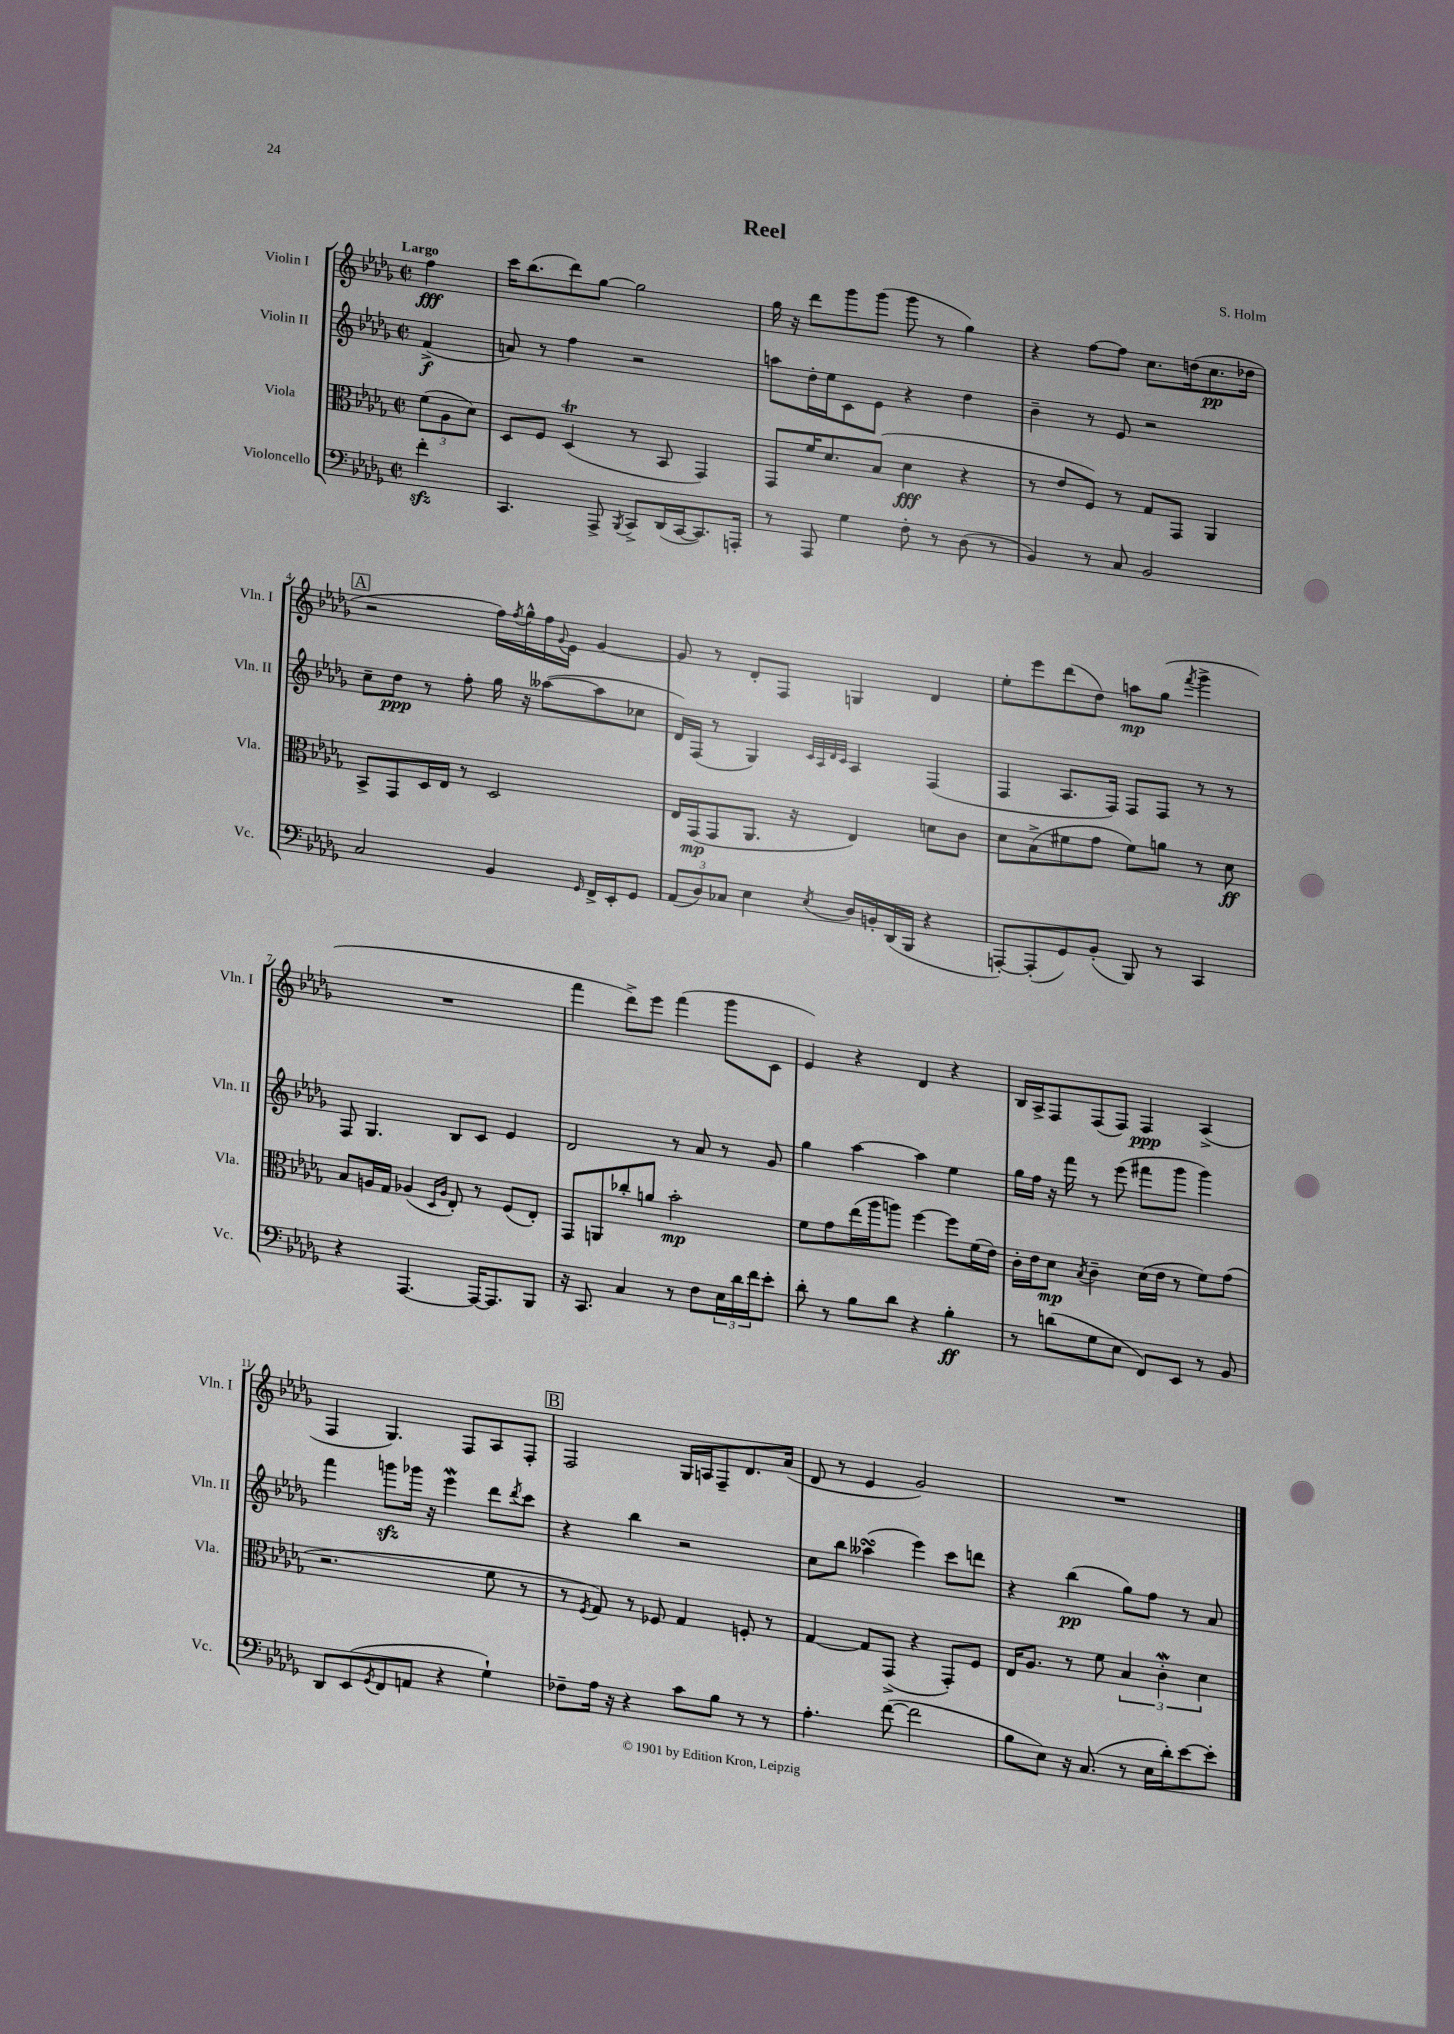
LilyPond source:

\header { title = "Reel" composer = "S. Holm" }
<<
\new StaffGroup <<
\new Staff = "s0" \with { instrumentName = "Violin I" shortInstrumentName = "Vln. I" } {
    \clef treble \key des \major \defaultTimeSignature \time 2/2 \partial 4 \tempo "Largo"
    f''4\fff |
    c'''16 bes''8.( des'''8) ges''8~ ges''2 |
    ges''16 r16 des'''8 ges'''8 ges'''8( ges'''8 r8 ges''4) |
    r4 f''8~ f''8 c''8. d''16( c''8.\pp des''16 |
    \mark \markup { \box "A" } r2 f''16) \acciaccatura { f''8 } ges''16-^ f''16 \appoggiatura { ges'8 } ees'16 ges'4~ |
    ges'8 r8 des'8-. f8 g4 des'4 |
    ees''8-. ees'''8 des'''8( des''8) a''8\mp ges''8( \acciaccatura { f'''8 } ges'''4-> |
    R1 |
    f'''4 des'''8->) ees'''8 f'''4( ges'''8 c'8 |
    ees'4) r4 des'4 r4 |
    bes16 aes16-> f8 f8( f8) f4\ppp aes4->( |
    f4 ges4.) f8 aes8 f8-. |
    \mark \markup { \box "B" } f2 ges16 a16 f8-- des'8. aes'16( |
    des'8 r8 ees'4 ges'2) |
    R1 \bar "|." |
}
\new Staff = "s1" \with { instrumentName = "Violin II" shortInstrumentName = "Vln. II" } {
    \clef treble \key des \major \defaultTimeSignature \time 2/2 \partial 4
    f'4->\f( |
    a'8) r8 f''4 r2 |
    a''8 des''16-. ees''16 c'8 ees'8 r4 des''4 |
    bes'4-- r8 ees'8 r2 |
    \mark \markup { \box "A" } c''8-- des''8\ppp r8 f''8-. ges''16 r16 aeses''8~( aeses''8 ces''8 |
    des'16) f16( r8 ges4) \grace { c'32 aes32 des'32 c'32 } aes4 f4( |
    f4 aes8. f16) f8 f8 r8 r8 |
    f8 ges4. bes8 c'8 ees'4 |
    des'2 r8 aes'8 r8 ges'8 |
    ges''4 aes''4~ aes''4 ees''4 |
    ges''16 f''16 r16 f'''16 r8 ees'''8( fis'''8 ges'''8 ges'''4) |
    f'''4 g'''8\sfz ges'''16 r16 ees'''4\mordent des'''8 \acciaccatura { des'''8 } c'''8 |
    \mark \markup { \box "B" } r4 bes''4 r2 |
    c''8 bes''8 aeses''4\turn( ees'''4) c'''8 d'''8 |
    r4 bes''4\pp( ges''8) f''8 r8 aes'8 \bar "|." |
}
\new Staff = "s2" \with { instrumentName = "Viola" shortInstrumentName = "Vla." } {
    \clef alto \key des \major \defaultTimeSignature \time 2/2 \partial 4
    \tuplet 3/2 { f'8( aes8 des'8) } |
    des8 f8 des4\trill( r8 bes,8 ges,4) |
    ges,8 f'16 des'8. bes8( des'4\fff r4 |
    r8 ees'8 f8) r8 ges8 ges,8 aes,4 |
    \mark \markup { \box "A" } bes,8-> ges,8 des16 ees16 r8 des2 |
    ees16 ges,16\mp( ges,8 aes,8. r16 ees4) d'8 c'8 |
    des'8 bes8->( fis'8 ges'8 fis'8) a'8 r8 des'8\ff |
    bes8 a16 ges16 aes4( \grace { des16 aes16 } ees8-.) r8 f8( ees8-.) |
    ges,8 a,8 ces''8-. a'8 bes'2-.\mp |
    f'8 ges'8 ees''16( aes''16 a''8) f''4~ f''8 f'16( ees'16) |
    c'16-. ees'16 des'8\mp \acciaccatura { bes8 } c'4-- des'16( ees'16 r8 f'8) ges'8( |
    r2. f'8 r8 |
    \mark \markup { \box "B" } r8 \acciaccatura { f8 } ges8) r8 fes8 ges4 f8-. r8 |
    ges4~ ges8 ges,8->( r4 ges,8-.) f8 |
    ees16 aes8. r8 f'8 \tuplet 3/2 { bes4 c'4-.\mordent des'4 } \bar "|." |
}
\new Staff = "s3" \with { instrumentName = "Violoncello" shortInstrumentName = "Vc." } {
    \clef bass \key des \major \defaultTimeSignature \time 2/2 \partial 4
    f'4-.\sfz |
    c,4. aes,,8-> \acciaccatura { bes,,8 } c,8-> des,16( c,16~ c,8.) a,,16-. |
    r8 aes,,8 ges4 f8-. r8 des8( r8 |
    bes,4) r8 c8 bes,2 |
    \mark \markup { \box "A" } c2 bes,4 \grace { ges,16 } f,16-> ees,16-. ges,8 |
    \tuplet 3/2 { aes,8( des8) ces8 } ees4 \acciaccatura { ees8 } des16 b,16-. des,16( bes,,16 r4 |
    a,,8~-.) a,,8-.( ges,8) bes,8-.( bes,,8) r8 c,4 |
    r4 aes,,4.~ aes,,16~ aes,,8. bes,,8 |
    r16 c,8. c4 r8 f8 \tuplet 3/2 { ees16 des'16 f'16 } ees'8-. |
    des'8-. r8 bes8 des'8 r4 bes4-.\ff |
    r8 d'8( ges8 ees8 f,8) ees,8 r8 bes,8 |
    des,8 ees,8( \acciaccatura { ges,8 } f,8 a,8 r4 ges4-!) |
    \mark \markup { \box "B" } fes8-- aes16 r16 r4 c'8 bes8 r8 r8 |
    aes4.-. f'8~( f'2 |
    bes8 ees8) r16 c8.( r8 ees16 des'16-.) ees'8~ ees'8-. \bar "|." |
}
>>
>>
